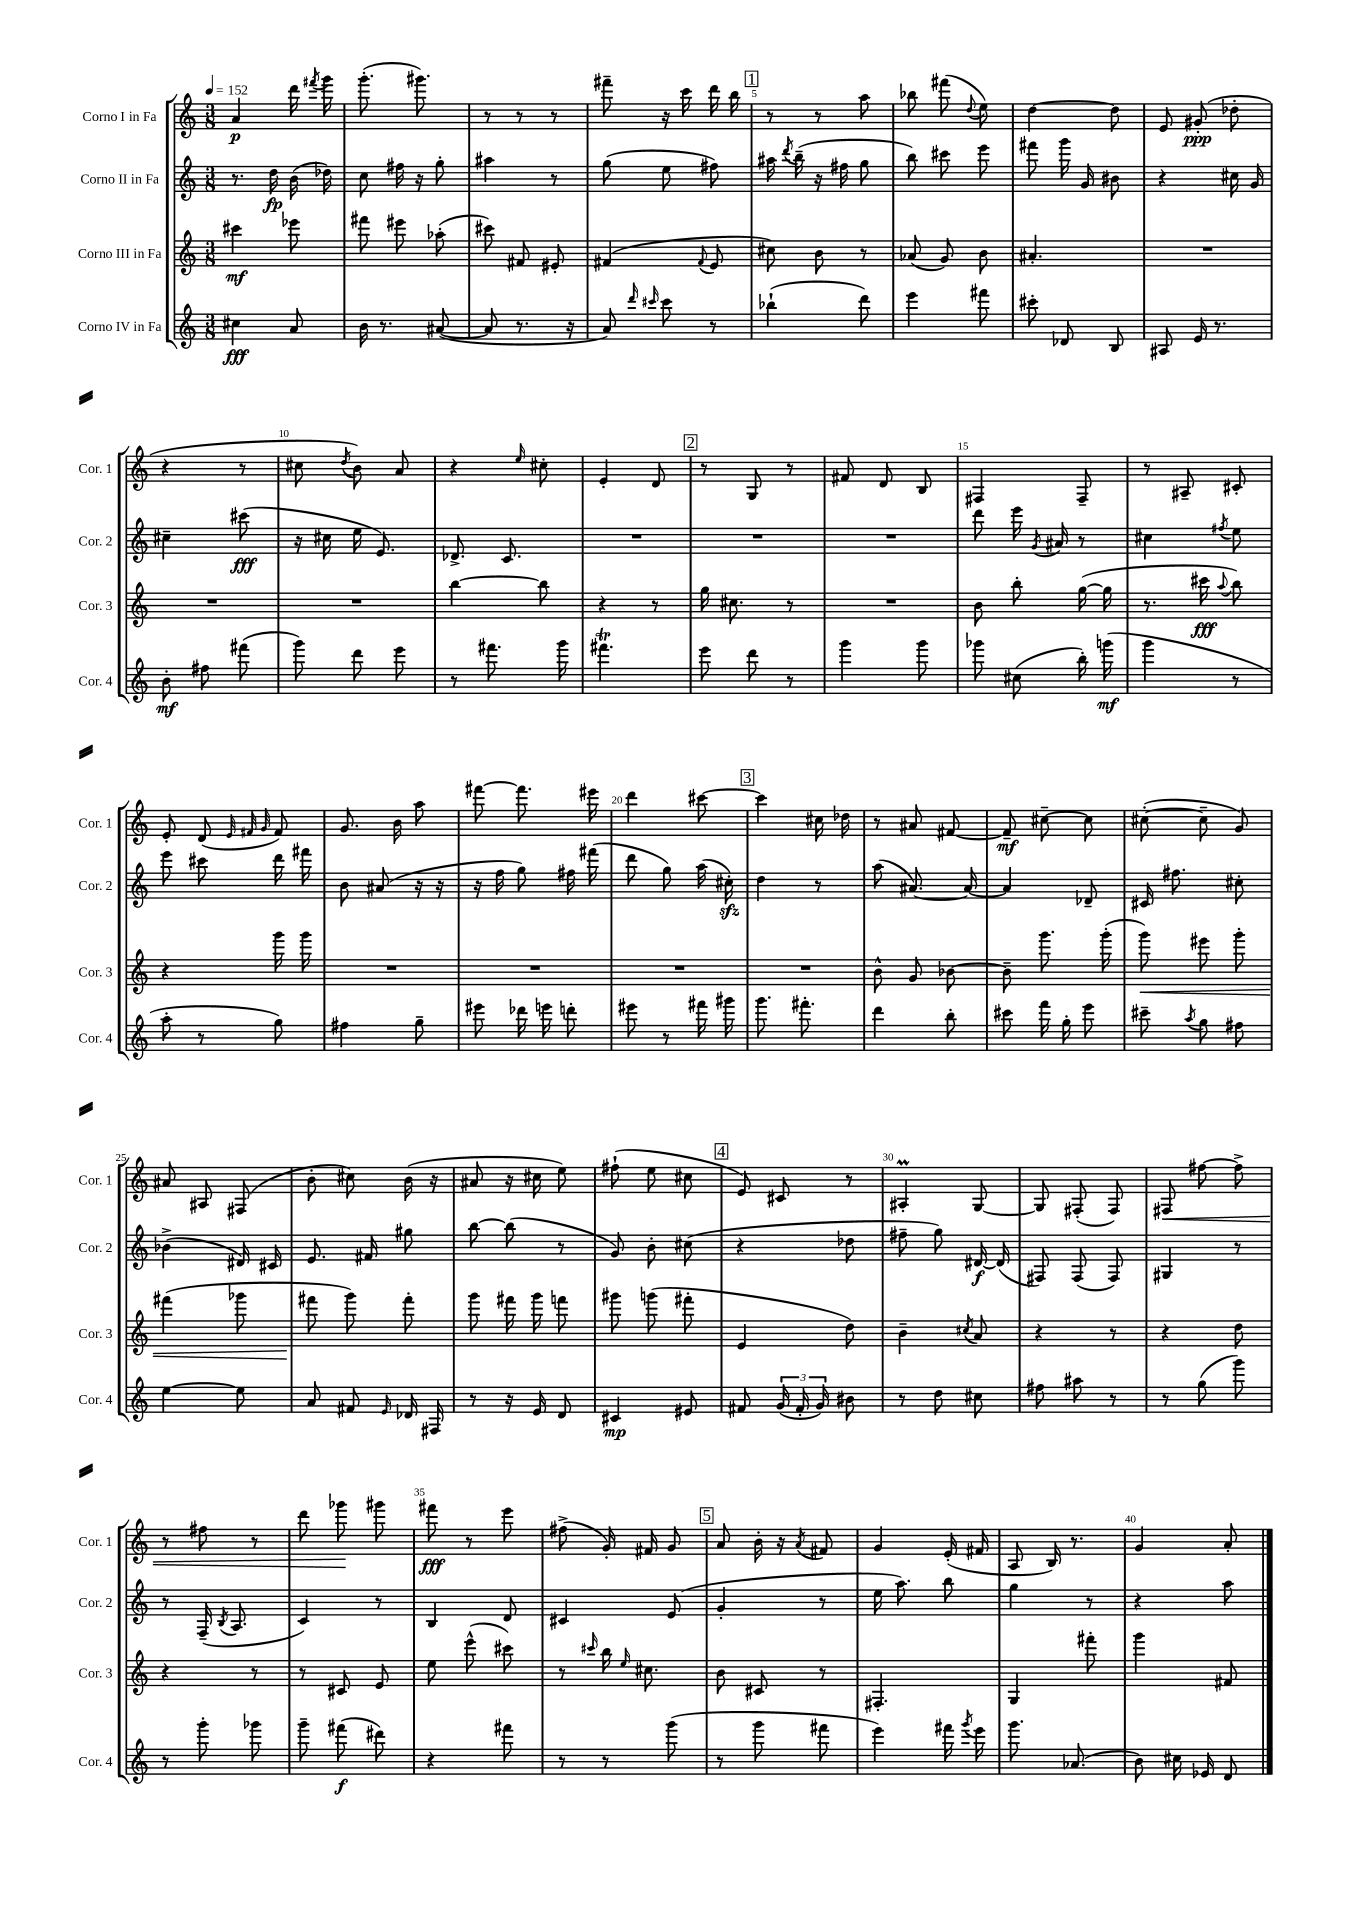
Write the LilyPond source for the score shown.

<<
\new StaffGroup <<
\new Staff = "s0" \with { instrumentName = "Corno I in Fa" shortInstrumentName = "Cor. 1" } {
    \clef treble \key c \major \numericTimeSignature \time 3/8 \tempo 4 = 152
    \autoBeamOff a'4\p d'''16 \acciaccatura { fis'''8 } g'''16 |
    g'''8.-.( gis'''8.) |
    r8 r8 r8 |
    fis'''8-- r16 c'''16 d'''16 b''16 |
    \mark \markup { \box "1" } r8 r8 a''8 |
    bes''8 fis'''8( \appoggiatura { d''8 } e''8) |
    d''4~ d''8 |
    e'8 gis'8-.\ppp( des''8-. |
    r4 r8 |
    cis''8 \acciaccatura { d''8 } b'8) a'8 |
    r4 \grace { e''16 } cis''8-. |
    e'4-. d'8 |
    \mark \markup { \box "2" } r8 g8 r8 |
    fis'8 d'8 b8 |
    fis4 fis8-- |
    r8 ais8-- cis'8-. |
    e'8-. d'8( \grace { e'32 fis'32 g'32 } fis'8) |
    g'8. b'16 a''8 |
    fis'''8~ fis'''8. eis'''16 |
    d'''4 cis'''8~ |
    \mark \markup { \box "3" } cis'''4 cis''16 des''16 |
    r8 ais'8 fis'8~ |
    fis'8--\mf cis''8~-- cis''8 |
    cis''8~-.( cis''8-- g'8) |
    ais'8 ais8 fis8( |
    b'8-. cis''8) b'16( r16 |
    ais'8 r16 cis''16 e''8) |
    fis''8-!( e''8 cis''8 |
    \mark \markup { \box "4" } e'8) cis'8 r8 |
    ais4-.\prall g8~ |
    g8 fis8-.( fis8) |
    fis8\< fis''8~ fis''8-> |
    r8 fis''8 r8 |
    d'''8 ges'''8\! gis'''8 |
    fis'''8\fff r8 e'''8 |
    fis''8->( g'16-.) fis'16 g'8 |
    \mark \markup { \box "5" } a'8 b'16-. r16 \acciaccatura { a'8 } fis'8 |
    g'4 e'16-.( fis'16 |
    a8 b16) r8. |
    g'4 a'8-. \bar "|." |
}
\new Staff = "s1" \with { instrumentName = "Corno II in Fa" shortInstrumentName = "Cor. 2" } {
    \clef treble \key c \major \numericTimeSignature \time 3/8
    \autoBeamOff r8. d''16\fp b'16( des''16) |
    c''8 fis''16 r16 g''8-. |
    ais''4 r8 |
    g''8( e''8 fis''8) |
    \mark \markup { \box "1" } ais''16 \acciaccatura { d'''8 } b''16--( r16 fis''16 g''8 |
    b''8) cis'''8 e'''8 |
    fis'''8 g'''16 g'16 bis'8 |
    r4 cis''16 g'16 |
    cis''4-- cis'''8\fff( |
    r16 cis''16 e''16 e'8.) |
    des'8.-> c'8. |
    R4. |
    \mark \markup { \box "2" } R4. |
    R4. |
    d'''8 e'''16 \acciaccatura { g'8 } ais'16 r8 |
    cis''4 \acciaccatura { fis''8 } e''8 |
    e'''8 cis'''8 d'''16 fis'''16 |
    b'8 ais'8( r16 r16 |
    r16 f''16 g''8) fis''16 fis'''16( |
    d'''8 g''8) a''16( cis''16-.\sfz) |
    \mark \markup { \box "3" } d''4 r8 |
    a''8( ais'8.~) ais'16~ |
    ais'4 des'8-- |
    cis'16 fis''8. cis''8-. |
    bes'4->( dis'16) cis'16 |
    e'8. fis'16 gis''8 |
    b''8~ b''8( r8 |
    g'8) b'8-. cis''8( |
    \mark \markup { \box "4" } r4 des''8 |
    fis''8-- g''8) dis'16~\f dis'16( |
    fis8) fis8( fis8) |
    gis4 r8 |
    r8 f16--( \acciaccatura { b8 } a8. |
    c'4) r8 |
    b4 d'8 |
    cis'4 e'8( |
    \mark \markup { \box "5" } g'4-. r8 |
    e''16 a''8.) b''8 |
    g''4 r8 |
    r4 a''8 \bar "|." |
}
\new Staff = "s2" \with { instrumentName = "Corno III in Fa" shortInstrumentName = "Cor. 3" } {
    \clef treble \key c \major \numericTimeSignature \time 3/8
    \autoBeamOff cis'''4\mf ees'''8 |
    fis'''8 eis'''8 aes''8-.( |
    cis'''8) fis'8 eis'8-. |
    fis'4( \appoggiatura { fis'8 } e'8 |
    \mark \markup { \box "1" } cis''8) b'8 r8 |
    aes'8( g'8) b'8 |
    ais'4.-. |
    R4. |
    R4. |
    R4. |
    b''4~ b''8 |
    r4 r8 |
    \mark \markup { \box "2" } g''16 cis''8. r8 |
    R4. |
    b'8 b''8-. g''16~( g''16 |
    r8. cis'''16\fff \appoggiatura { a''8 } b''8) |
    r4 g'''16 g'''16 |
    R4. |
    R4. |
    R4. |
    \mark \markup { \box "3" } R4. |
    b'8-^ g'8 bes'8~ |
    bes'8-- g'''8. g'''16-.( |
    g'''8\<) eis'''8 g'''8-. |
    fis'''4( ges'''8 |
    fis'''8\! g'''8) fis'''8-. |
    g'''8 fis'''16 g'''16 f'''8 |
    gis'''8 g'''8( fis'''8-. |
    \mark \markup { \box "4" } e'4 d''8) |
    b'4-- \acciaccatura { cis''8 } a'8 |
    r4 r8 |
    r4 d''8 |
    r4 r8 |
    r8 cis'8 e'8 |
    e''8 e'''8-^( cis'''8) |
    r8 \grace { cis'''16 } b''16 \grace { e''16 } cis''8. |
    \mark \markup { \box "5" } b'8 cis'8 r8 |
    fis4.-. |
    g4 fis'''8-. |
    g'''4 fis'8 \bar "|." |
}
\new Staff = "s3" \with { instrumentName = "Corno IV in Fa" shortInstrumentName = "Cor. 4" } {
    \clef treble \key c \major \numericTimeSignature \time 3/8
    \autoBeamOff cis''4\fff a'8 |
    b'16 r8. ais'8~( |
    ais'8 r8. r16 |
    a'8) \grace { d'''16 cis'''16 } cis'''8 r8 |
    \mark \markup { \box "1" } bes''4-!( d'''8) |
    e'''4 fis'''8 |
    cis'''8-. des'8 b8 |
    ais8 e'16 r8. |
    b'8-.\mf fis''8 fis'''8( |
    g'''8) d'''8 e'''8 |
    r8 fis'''8. g'''16 |
    fis'''4.\trill |
    \mark \markup { \box "2" } e'''8 d'''8 r8 |
    g'''4 g'''8 |
    ges'''8 cis''8( b''16-.) g'''16\mf( |
    g'''4 r8 |
    a''8-. r8 g''8) |
    fis''4 g''8-- |
    eis'''8 des'''16 e'''16 d'''8-. |
    eis'''8 r8 fis'''16 gis'''16 |
    \mark \markup { \box "3" } g'''8. fis'''8.-. |
    d'''4 b''8-. |
    cis'''8 f'''16 g''16-. e'''8 |
    cis'''8-- \acciaccatura { a''8 } g''8 fis''8 |
    e''4~ e''8 |
    a'8 fis'8 \grace { e'16 } des'16 fis16 |
    r8 r16 e'16 d'8 |
    cis'4\mp eis'8 |
    \mark \markup { \box "4" } fis'8 \tuplet 3/2 { g'16( fis'16-. g'16) } bis'8 |
    r8 d''8 cis''8 |
    fis''8 ais''8 r8 |
    r8 g''8( g'''8) |
    r8 g'''8-. ges'''8 |
    g'''8-- fis'''8\f( dis'''8) |
    r4 fis'''8 |
    r8 r8 g'''8( |
    \mark \markup { \box "5" } r8 g'''8 fis'''8 |
    e'''4) fis'''16 \acciaccatura { g'''8 } e'''16 |
    g'''8. aes'8.( |
    b'8) cis''16 ees'16 d'8 \bar "|." |
}
>>
>>
\layout { \context { \Score \override BarNumber.break-visibility = ##(#f #t #t) barNumberVisibility = #(every-nth-bar-number-visible 5) } }
